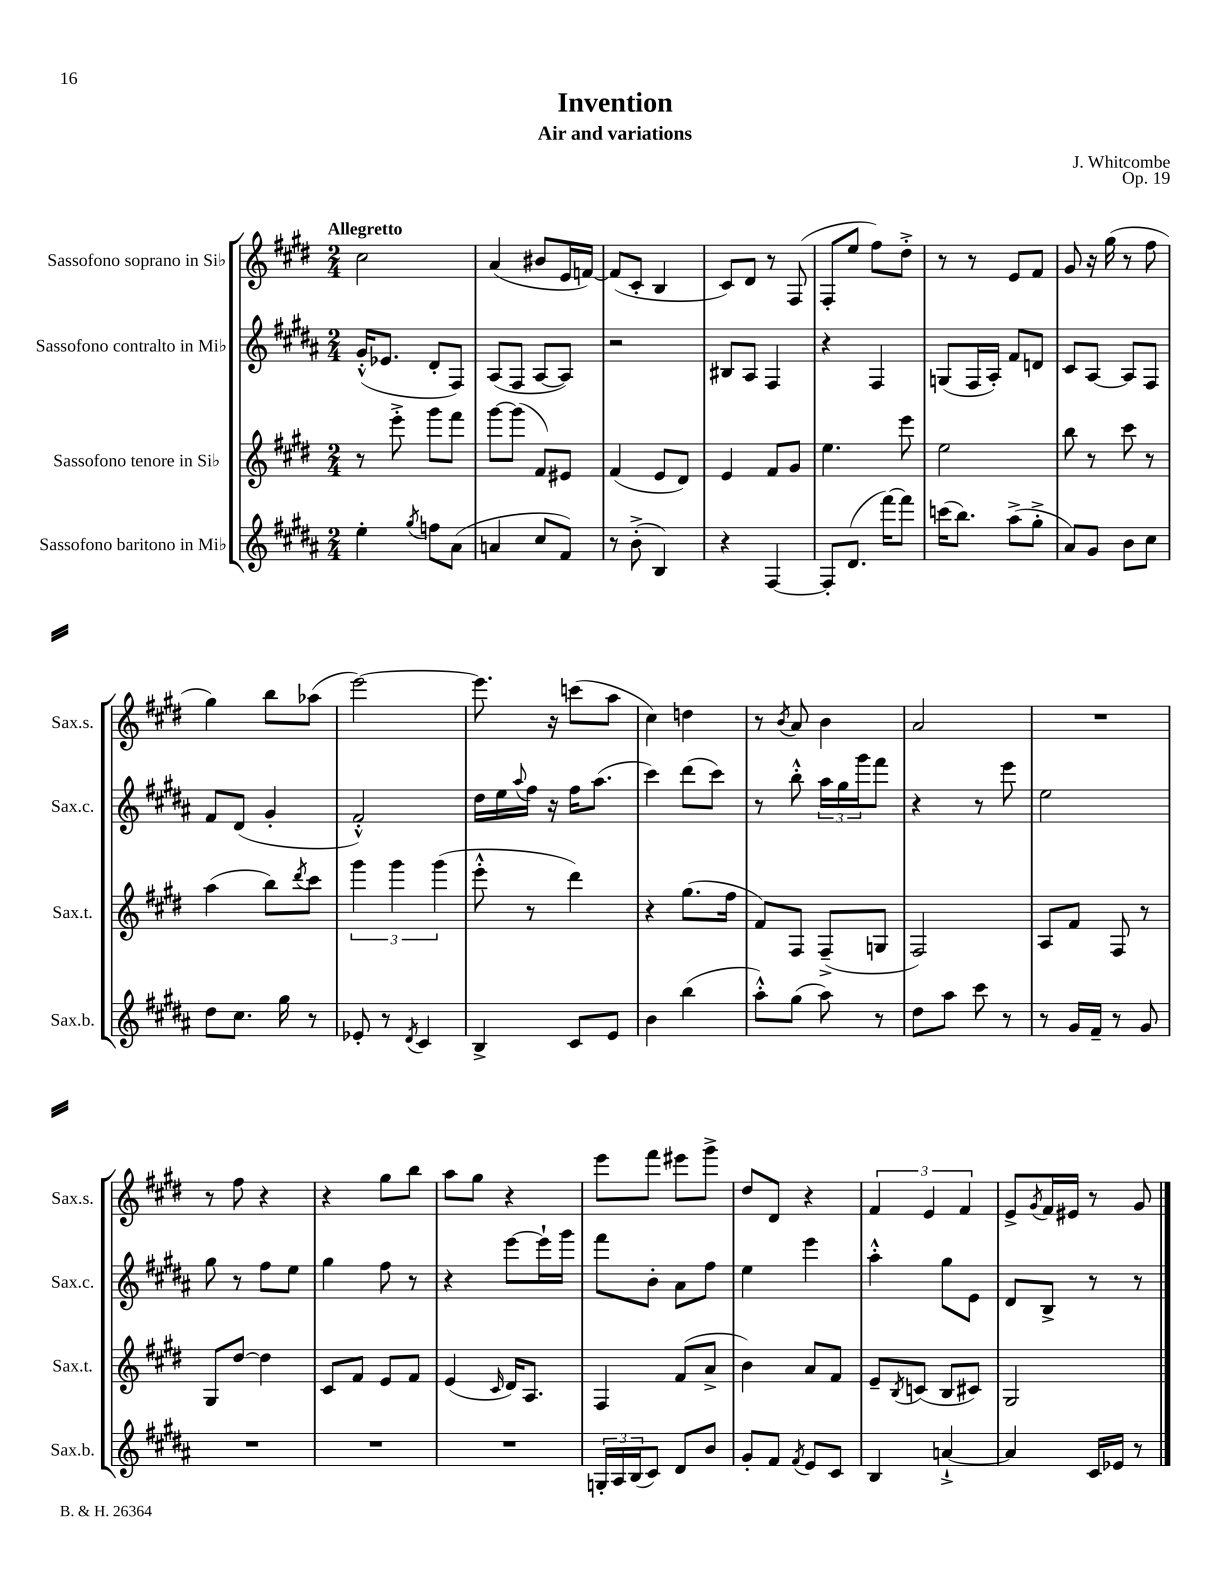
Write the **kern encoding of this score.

**kern	**kern	**kern	**kern
*part4	*part3	*part2	*part1
*staff4	*staff3	*staff2	*staff1
*I"Sassofono baritono in Mi♭	*I"Sassofono tenore in Si♭	*I"Sassofono contralto in Mi♭	*I"Sassofono soprano in Si♭
*I'Sax.b.	*I'Sax.t.	*I'Sax.c.	*I'Sax.s.
*clefG2	*clefG2	*clefG2	*clefG2
*k[f#c#g#d#a#]	*k[f#c#g#d#]	*k[f#c#g#d#a#]	*k[f#c#g#d#]
*M2/4	*M2/4	*M2/4	*M2/4
=1	=1	=1	=1
!	!	!	!LO:TX:a:B:t=Allegretto
4ee'\	8r	(16g#'^^/KL	2cc#\
.	.	8.e-X/J	.
.	8eee'^\	.	.
8qgg#/	.	.	.
8ffn\L	8ggg#\L	8d#'/L	.
(8a#\J	8fff#\J	8F#/J)	.
=2	=2	=2	=2
4an/	[8ggg#\L	(8A#/L	(4a/
.	(8ggg#\J]	8F#/J	.
8cc#/L	8f#/L)	[8A#/L	8b#X/L
8f#/J)	8e#X/J	8A#/J])	16e/L
.	.	.	[16fn/JJ)
=3	=3	=3	=3
8r	(4f#/	2r	(8f/L]
(8b'^\	.	.	8c#'/J
4B/)	8e/L	.	4B/
.	8d#/J)	.	.
=4	=4	=4	=4
4r	4e/	8B#X/L	8c#/L)
.	.	8A#/J	8d#/J
[4F#/	8f#/L	4F#/	8r
.	8g#/J	.	(8F#/
=5	=5	=5	=5
8F#'/L]	4.ee\	4r	8F#'/L
(8.d#/J	.	.	8ee/J
.	.	4F#/	8ff#\L)
[16fff#\KL)	.	.	.
8fff#\J]	8eee\	.	8dd#'^\J
=6	=6	=6	=6
(16cccn\KL	2ee\	(8Gn/L	8r
8.bb\J)	.	.	.
.	.	16F#/L	8r
.	.	16A#'/JJ)	.
(8aa#^\L	.	8f#/L	8e/L
8gg#'^\J	.	8dn/J	8f#/J
=7	=7	=7	=7
8a#/L)	8bb\	8c#/L	8g#/
8g#/J	8r	[8A#/J	16r
.	.	.	(16gg#\
8b\L	8ccc#\	8A#/L]	8r
8cc#\J	8r	8F#/J	8ff#\
!!LO:LB:g=z
=8	=8	=8	=8
8dd#\L	(4aa\	8f#/L	4gg#\)
8.cc#\J	.	(8d#/J	.
.	8bb\L)	4g#'/	8bb\L
16gg#\	.	.	.
.	8qddd#/	.	.
8r	8ccc#\J	.	(8aa-X\J
=9	=9	=9	=9
8e-X'/	6ggg#\	2f#'^^/)	[2eee\)
8r	.	.	.
.	6ggg#\	.	.
8qd#/	.	.	.
4c#/	.	.	.
.	(6ggg#\	.	.
=10	=10	=10	=10
4B^/	8eee'^^\	16dd#\LL	8.eee\]
.	.	16ee\	.
.	.	8qqaa#/	.
.	8r	16ff#\JJ	.
.	.	16r	16r
8c#/L	4ddd#\)	16ff#\KL	(8cccn\L
.	.	(8.aa#\J	.
8e/J	.	.	8aa\J
=11	=11	=11	=11
4b\	4r	4ccc#\)	4cc#\)
(4bb\	(8.gg#\L	(8ddd#\L	4ddn\
.	.	8ccc#\J)	.
.	16ff#\Jk	.	.
=12	=12	=12	=12
8aa#'^^\L)	8f#/L)	8r	8r
.	.	.	8qb/
(8gg#\J	8F#/J	8bb'^^\	8a/
8aa#\)	(8F#~^/L	24aa#\LL	4b\
.	.	24gg#\	.
.	.	24ggg#\J	.
8r	8Gn/J	8fff#\J	.
=13	=13	=13	=13
8dd#\L	2F#/)	4r	2a/
8aa#\J	.	.	.
8ccc#\	.	8r	.
8r	.	8eee\	.
=14	=14	=14	=14
8r	8A/L	2ee\	2r
16g#/LL	8f#/J	.	.
16f#~/JJ	.	.	.
8r	8F#/	.	.
8g#/	8r	.	.
!!LO:LB:g=z
=15	=15	=15	=15
2r	8G#/L	8gg#\	8r
.	[8dd#/J	8r	8ff#\
.	4dd#\]	8ff#\L	4r
.	.	8ee\J	.
=16	=16	=16	=16
2r	8c#/L	4gg#\	4r
.	8f#/J	.	.
.	8e/L	8ff#\	8gg#\L
.	8f#/J	8r	8bb\J
=17	=17	=17	=17
2r	(4e/	4r	8aa\L
.	.	.	8gg#\J
.	16qqc#/	.	.
.	16d#/KL)	[8eee\L	4r
.	8.A/J	.	.
.	.	16eee`\L]	.
.	.	16ggg#\JJ	.
=18	=18	=18	=18
24Gn'/LL	4F#/	8fff#\L	8eee\L
24A#/	.	.	.
(24B/J	.	.	.
8c#/J)	.	8b'\J	8fff#\J
8d#/L	(8f#/L	8a#\L	8eee#X\L
8b/J	8a^/J	8ff#\J	8ggg#^\J
=19	=19	=19	=19
8g#'/L	4b\)	4ee\	8dd#/L
8f#/J	.	.	8d#/J
8qf#/	.	.	.
8e/L	8a/L	4eee\	4r
8c#/J	8f#/J	.	.
=20	=20	=20	=20
4B/	8e~/L	4aa#'^^\	6f#/
.	8qB/	.	.
.	(8cn/J	.	.
.	.	.	6e/
[4an`^/	8B/L	8gg#\L	.
.	.	.	6f#/
.	8c#X/J)	8e\J	.
=21	=21	=21	=21
4a/]	2G#/	8d#/L	8e^/L
.	.	.	8qg#/
.	.	8B^/J	16f#/L
.	.	.	16e#X/JJ
16c#/LL	.	8r	8r
16e-X/JJ	.	.	.
8r	.	8r	8g#/
==	==	==	==
*-	*-	*-	*-
